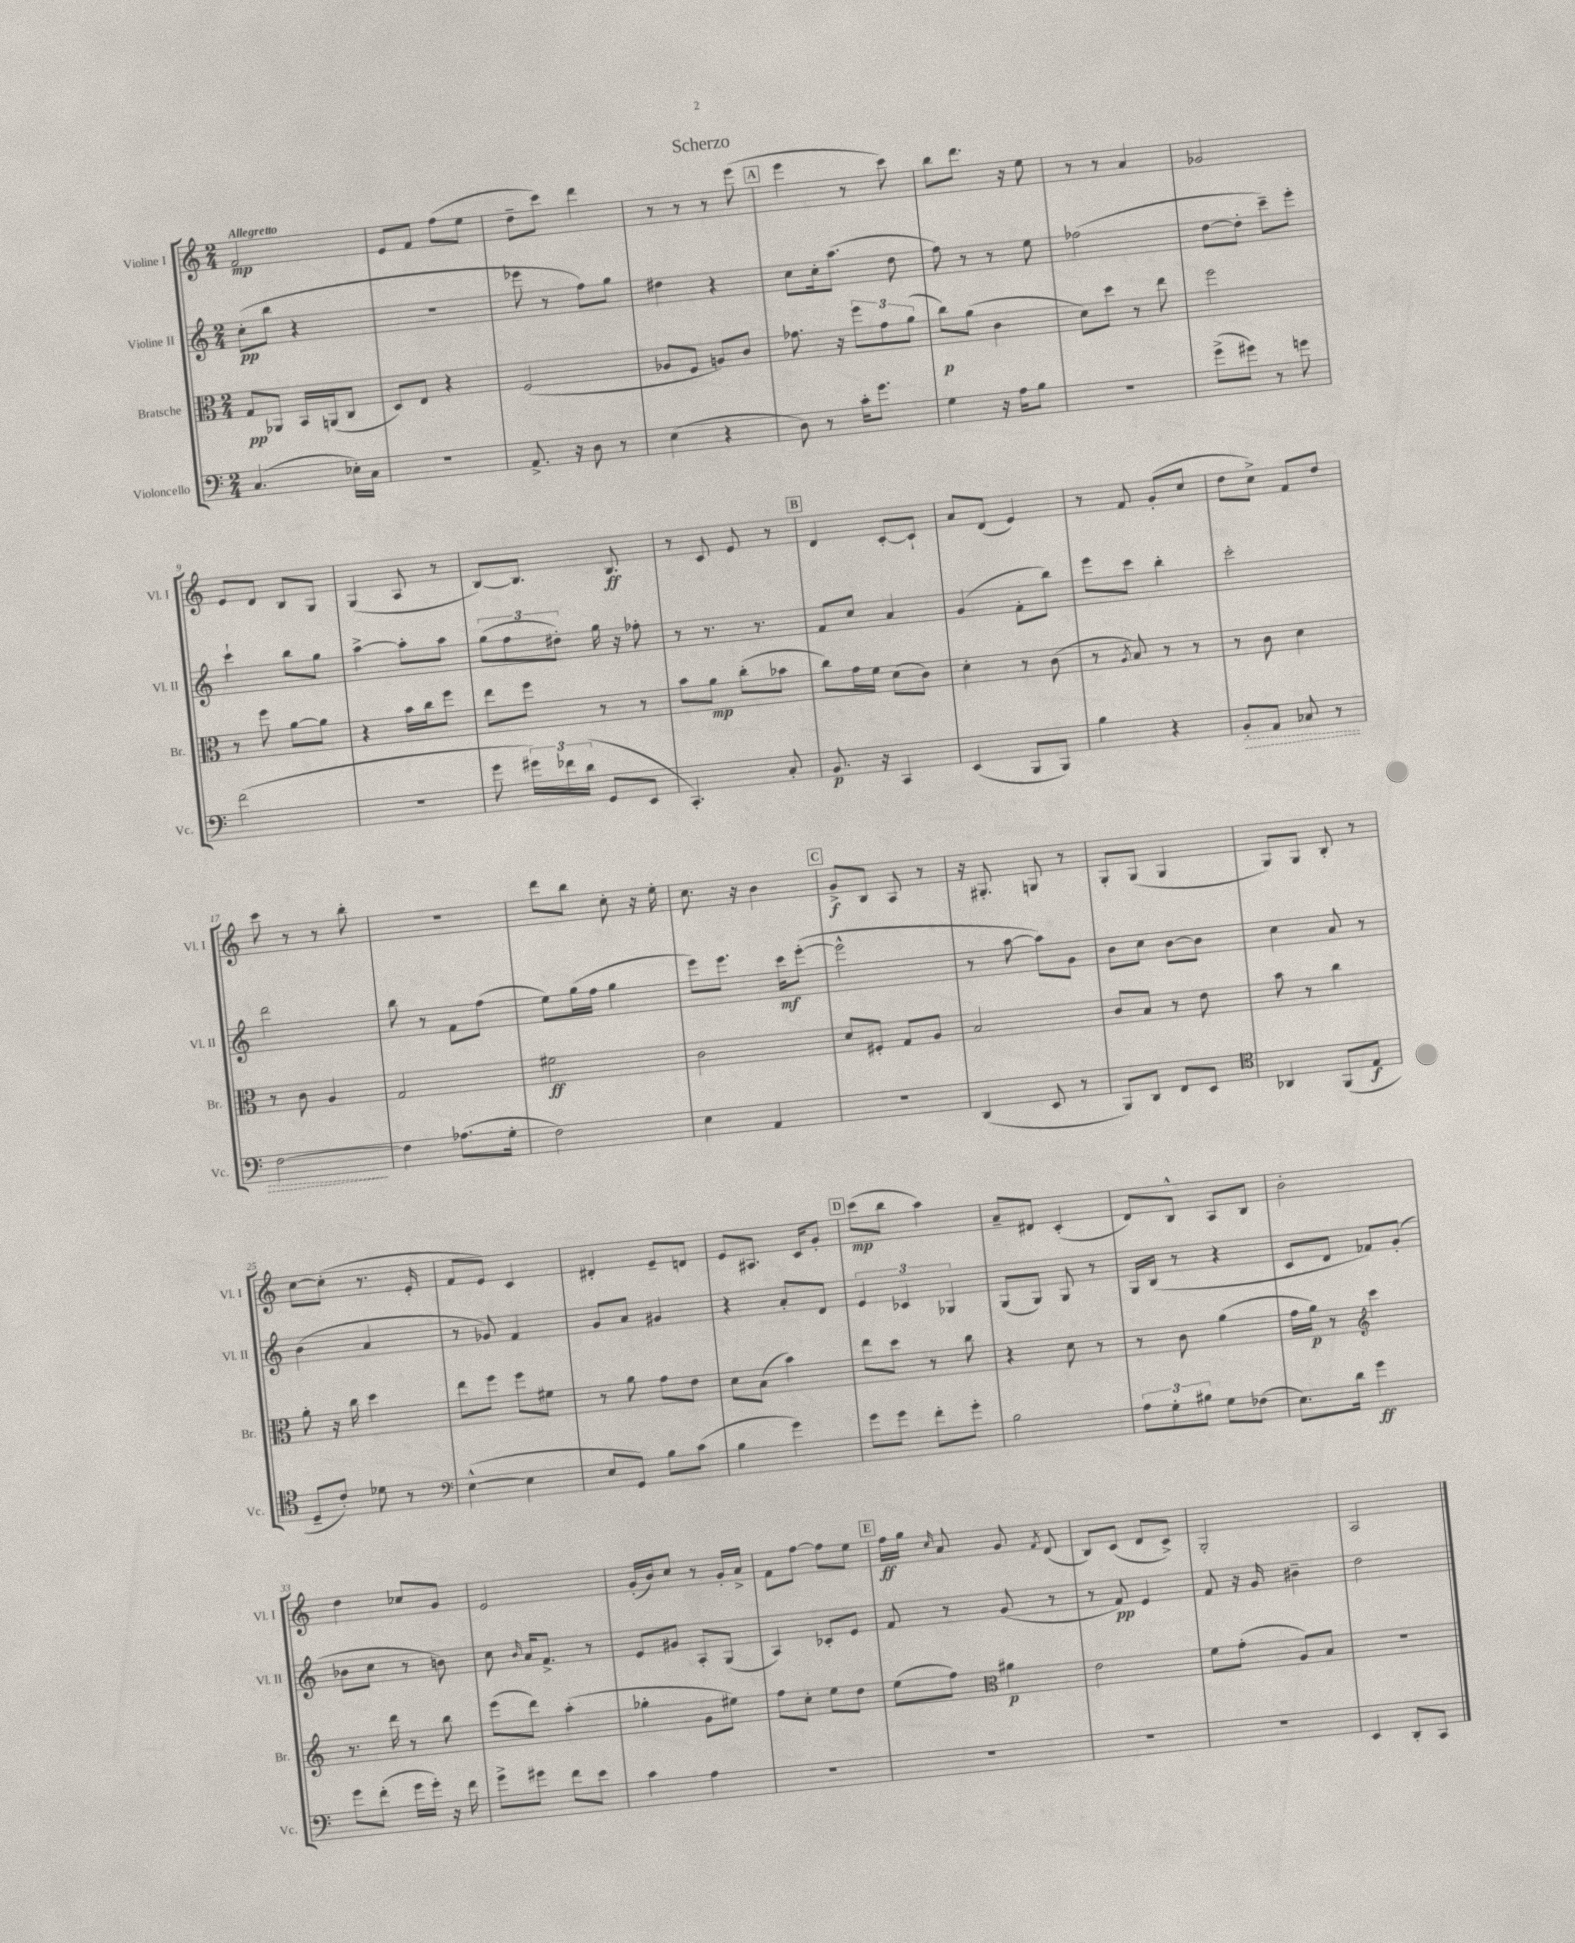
\header { title = "Scherzo" }
<<
\new StaffGroup <<
\new Staff = "s0" \with { instrumentName = "Violine I" shortInstrumentName = "Vl. I" } {
    \clef treble \key c \major \numericTimeSignature \time 2/4 \tempo "Allegretto"
    \autoBeamOff f'2\mp |
    e'8[ f'8] f''8[( e''8] |
    d''8[-- c'''8]) d'''4 |
    r8 r8 r8 e'''8( |
    \mark \markup { \box "A" } e'''4 r8 c'''8) |
    b''8[ d'''8.] r16 e''8 |
    r8 r8 a'4 |
    ges'2 |
    e'8[ d'8] b8[ g8] |
    g4( a8 r8 |
    b8[~) b8.] b8.\ff |
    r8 c'8 e'8 r8 |
    \mark \markup { \box "B" } d'4 c'8[~-. c'8]-! |
    a'8[ d'8]( e'4) |
    r8 f'8 g'8[-.( c''8] |
    d''8[ c''8]->) f'8[ d''8] |
    c'''8 r8 r8 b''8-. |
    r2 |
    d'''8[ b''8] c''8-. r16 e''16-. |
    c''8. r16 b'4 |
    \mark \markup { \box "C" } g'8[->\f b8] a8 r8 |
    r16 gis8.-. g8 r8 |
    g8[-. g8]( g4 |
    g8[) g8] b8-. r8 |
    c''8[~ c''8]-.( r8. e'16-. |
    f'8[ e'8]) c'4 |
    dis'4-. e'8[-- d'8] |
    e'8[ ais8.] c'16[ g'8]-. |
    \mark \markup { \box "D" } c'''8[\mp( b''8] a''4) |
    a'8[-- dis'8] c'4-.( |
    d'8[) b8]-^ a8[ b8] |
    b'2-. |
    d''4 ces''8[ g'8] |
    e'2 |
    g'16[-.( b'16) c''8] r8 g'16[-. a'16]-> |
    f'8[ f''8]~ f''8[ e''8] |
    \mark \markup { \box "E" } f''16[\ff g''16] \grace { c''16 } a'8 g'8 \acciaccatura { f'8 } d'8( |
    b8[) c'8]( d'8[ c'8]->) |
    g2-. |
    a2 \bar "|." |
}
\new Staff = "s1" \with { instrumentName = "Violine II" shortInstrumentName = "Vl. II" } {
    \clef treble \key c \major \numericTimeSignature \time 2/4
    \autoBeamOff c''8[-.\pp( b''8] r4 |
    r2 |
    ees'''8 r8 f''8[) g''8] |
    dis''4 r4 |
    \mark \markup { \box "A" } c''8[ c''16-. a''8.]( d''8 |
    f''8) r8 r8 e''8 |
    fes''2( |
    d''8[~ d''8]-. c'''8[--) e'''8]-. |
    c'''4-! b''8[ g''8] |
    a''4~-> a''8[-. a''8] |
    \tuplet 3/2 { g''8[( f''8 dis''8]-.) } g''16 r16 fes''8-. |
    r8 r8. r8. |
    \mark \markup { \box "B" } f'8[ c''8] a'4 |
    g'4( f'8[-. b''8]) |
    e'''8[ c'''8] b''4-. |
    c'''2-. |
    d'''2 |
    b''8 r8 f'8[ f''8]( |
    e''8[) g''16( f''16] g''4 |
    e'''8[) e'''8.] c'''16[\mf e'''8]~-.( |
    \mark \markup { \box "C" } e'''2-^ |
    r8 a''8~ a''8[) g'8] |
    b'8[ c''8] b'8[~ b'8] |
    c''4 a'8 r8 |
    b'4( a'4 |
    r8 ges'8) f'4 |
    g'8[ a'8] gis'4 |
    r4 a'8[-. d'8] |
    \mark \markup { \box "D" } \tuplet 3/2 { e'4 ces'4 ges4 } |
    g8[( g8]) g8 r8 |
    g16[ b16]( r8 r4 |
    c'8[ d'8] fes'8[) g'8]-.( |
    bes'8[ c''8] r8 b'8) |
    c''8 \grace { b'16 } a'16[ f'8.]-> r8 |
    e'8[ gis'8] a8[-. g8]( |
    a4) ces'8[-. e'8] |
    \mark \markup { \box "E" } f'8 r8 g'8( r8 |
    r8 f'8\pp) e'4 |
    f'8 r16 g'16 bis'4-- |
    d''2 \bar "|." |
}
\new Staff = "s2" \with { instrumentName = "Bratsche" shortInstrumentName = "Br." } {
    \clef alto \key c \major \numericTimeSignature \time 2/4
    \autoBeamOff g8[\pp aes,8] b,16[ a,16( c8] |
    d8[) e8] r4 |
    f2( |
    aes8[ f8] a8[) c'8] |
    \mark \markup { \box "A" } ges'8. r16 \tuplet 3/2 { f''8[ ges'8 a'8]( } |
    c''8[\p) a'8]( c'4 |
    d'8[) d''8] r8 e''8 |
    f''2 |
    r8 f''8 a'8[~ a'8] |
    r4 b'16[ c''16 f''8] |
    e''8[ f''8] r8 r8 |
    b'8[ a'8]\mp c''8[-.( bes'8] |
    \mark \markup { \box "B" } c''8[) g'16 f'16] d'8[( c'8]) |
    d'4-. r8 c'8( |
    r8 \acciaccatura { a8 } b8) r8 r8 |
    r8 c'8 d'4 |
    r8 c'8 a4 |
    g2 |
    fis'2\ff |
    c'2 |
    \mark \markup { \box "C" } d'8[ fis8]-. g8[ a8] |
    b2 |
    c'8[ b8] r8 e'8 |
    b'8 r8 c''4 |
    a'8-. r16 c''16 d''4 |
    e''8[ f''8] f''8[ fis'8] |
    r8 a'8 g'8[ e'8] |
    d'8[ b8]( b'4) |
    \mark \markup { \box "D" } e''8[ d''8] r8 c''8 |
    r4 d'8 r8 |
    r8 c'8 a'4( |
    g'16[ a'16]\p) r8 \clef treble c'''4 |
    r8. d'''16 r8 b''8 |
    e'''8[( d'''8]) a''4-.( |
    ges''4-. g'8[ eis''8]) |
    f''8[ c''8]-. e''8[ d''8] |
    \mark \markup { \box "E" } e''8[( f''8]) \clef alto ais'4\p |
    e'2 |
    f'8[ g'8]-.( a8[) b8] |
    r2 \bar "|." |
}
\new Staff = "s3" \with { instrumentName = "Violoncello" shortInstrumentName = "Vc." } {
    \clef bass \key c \major \numericTimeSignature \time 2/4
    \autoBeamOff c4.( ees16[-.) c16] |
    R2 |
    a,8.-> r16 d8 r8 |
    e4( r4 |
    \mark \markup { \box "A" } d8) r8 c'16[-. g'8.] |
    g4 r16 a16[ b8] |
    R2 |
    g'8[->( gis'8]) r8 g'8 |
    f'2( |
    r2 |
    g'8 \tuplet 3/2 { gis'16[) fes'16 d'16]( } g,8[ e,8] |
    c,4.-.) c8-. |
    \mark \markup { \box "B" } b,8.\p r16 c,4 |
    e,4( b,,8[ b,,8]) |
    b4 r4 |
    \once \override Hairpin.style = #'dashed-line b,8[-.\> a,8] ces8 r8 |
    f2~\! |
    f4 aes8.[( g16]-. |
    f2) |
    e4 a,4 |
    \mark \markup { \box "C" } r2 |
    d,4( e,8 r8 |
    b,,8[) d,8] f,8[ e,8] |
    \clef tenor aes,4 f,8[( e8]\f |
    d8[-- c'8]-.) des'8 r8 |
    \clef bass e4~-^( e4 |
    e8[ g,8]) b8[ c'8]( |
    b4 g'4) |
    \mark \markup { \box "D" } g'8[ g'8] f'8[-. g'8]-. |
    b2 |
    \tuplet 3/2 { a8[ g8-. bis8] } g8[ fes8]( |
    e8.[) d'16] g'4\ff |
    g'8[ f'8]-.( g'16[ g'16]-.) r16 f'16 |
    g'8[-> gis'8] f'8[ e'8] |
    c'4 a4 |
    r2 |
    \mark \markup { \box "E" } R2 |
    R2 |
    R2 |
    e,4 d,8[-. c,8] \bar "|." |
}
>>
>>
